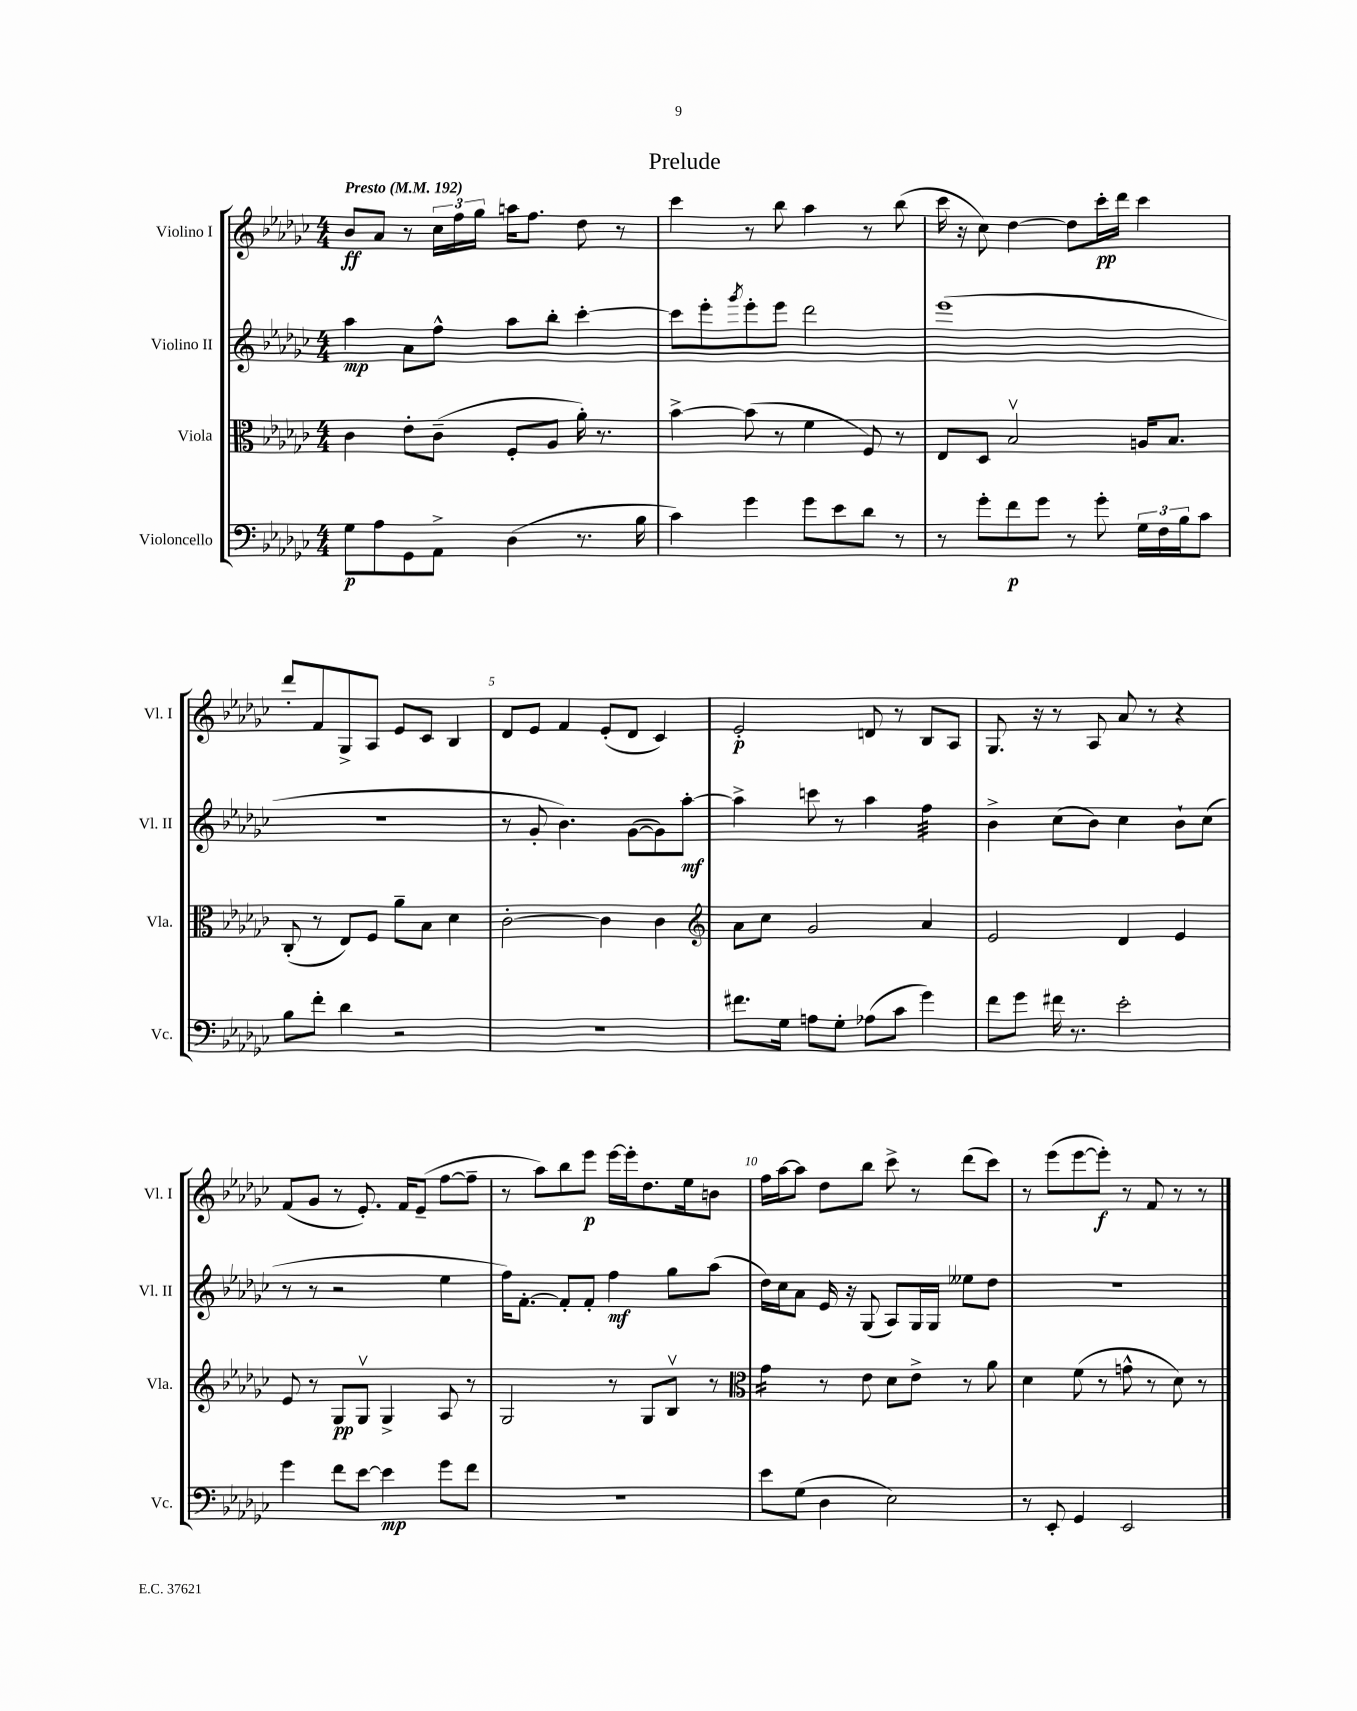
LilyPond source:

\header { title = "Prelude" }
<<
\new StaffGroup <<
\new Staff = "s0" \with { instrumentName = "Violino I" shortInstrumentName = "Vl. I" } {
    \clef treble \key ges \major \numericTimeSignature \time 4/4 \tempo "Presto" 4 = 192
    bes'8\ff aes'8 r8 \tuplet 3/2 { ces''16 f''16 ges''16 } a''16 f''8. des''8 r8 |
    ces'''4 r8 bes''8 aes''4 r8 bes''8( |
    ces'''16 r16 ces''8) des''4~ des''8 ces'''16-.\pp des'''16 ces'''4 |
    des'''8-. f'8 ges8-> aes8 ees'8 ces'8 bes4 |
    des'8 ees'8 f'4 ees'8-.( des'8 ces'4) |
    ees'2-.\p d'8 r8 bes8 aes8 |
    ges8. r16 r8 aes8 aes'8 r8 r4 |
    f'8( ges'8 r8 ees'8.-.) f'16 ees'8--( f''8~ f''8-- |
    r8 aes''8) bes''8 ees'''8\p ees'''16~ ees'''16-. des''8. ees''16 b'8 |
    f''16 aes''16~ aes''8 des''8 bes''8 ces'''8-> r8 des'''8( ces'''8) |
    r8 ees'''8( ees'''8~ ees'''8-.\f) r8 f'8 r8 r8 \bar "|." |
}
\new Staff = "s1" \with { instrumentName = "Violino II" shortInstrumentName = "Vl. II" } {
    \clef treble \key ges \major \numericTimeSignature \time 4/4
    aes''4\mp aes'8 f''8-^ aes''8 bes''8-. ces'''4~-. |
    ces'''8 ees'''8-. \acciaccatura { ges'''8 } ees'''8-. ees'''8 des'''2 |
    ees'''1( |
    R1 |
    r8 ges'8-. bes'4.) ges'8~( ges'8) aes''8~-.\mf |
    aes''4-> c'''8 r8 aes''4 f''4:32 |
    bes'4-> ces''8( bes'8) ces''4 bes'8-! ces''8( |
    r8 r8 r2 ees''4 |
    f''16) f'8.~-. f'8-. f'8-. f''4\mf ges''8 aes''8( |
    des''16) ces''16 aes'8 ees'16 r16 ges8( aes8) ges16 ges16 eeses''8 des''8 |
    R1 \bar "|." |
}
\new Staff = "s2" \with { instrumentName = "Viola" shortInstrumentName = "Vla." } {
    \clef alto \key ges \major \numericTimeSignature \time 4/4
    ces'4 ees'8-. ces'8--( f8-. aes8 aes'16-.) r8. |
    bes'4~-> bes'8( r8 f'4 f8) r8 |
    ees8 des8 bes2\upbow a16 bes8. |
    ces8-.( r8 ees8) f8 aes'8-- bes8 des'4 |
    ces'2~-. ces'4 ces'4 |
    \clef treble aes'8 ces''8 ges'2 aes'4 |
    ees'2 des'4 ees'4 |
    ees'8 r8 ges8\pp ges8\upbow ges4-> aes8 r8 |
    ges2 r8 ges8 bes8\upbow r8 |
    \clef alto ges'4:16 r8 ees'8 des'8 ees'8-> r8 aes'8 |
    des'4 f'8( r8 g'8-^ r8 des'8) r8 \bar "|." |
}
\new Staff = "s3" \with { instrumentName = "Violoncello" shortInstrumentName = "Vc." } {
    \clef bass \key ges \major \numericTimeSignature \time 4/4
    ges8\p aes8 ges,8 aes,8-> des4( r8. bes16 |
    ces'4) ges'4 ges'8 ees'8 des'8 r8 |
    r8 ges'8-. f'8\p ges'8 r8 ges'8-. \tuplet 3/2 { ges16 f16 bes16 } ces'8 |
    bes8 f'8-. des'4 r2 |
    R1 |
    fis'8. ges16 a8 ges8-. aes8( ces'8 ges'4) |
    f'8 ges'8 fis'16 r8. ees'2-. |
    ges'4 f'8 ees'8~ ees'4\mp ges'8 f'8 |
    r1 |
    ees'8 ges8( des4 ees2) |
    r8 ees,8-. ges,4 ees,2 \bar "|." |
}
>>
>>
\layout { \context { \Score \override BarNumber.break-visibility = ##(#f #t #t) barNumberVisibility = #(every-nth-bar-number-visible 5) } }
